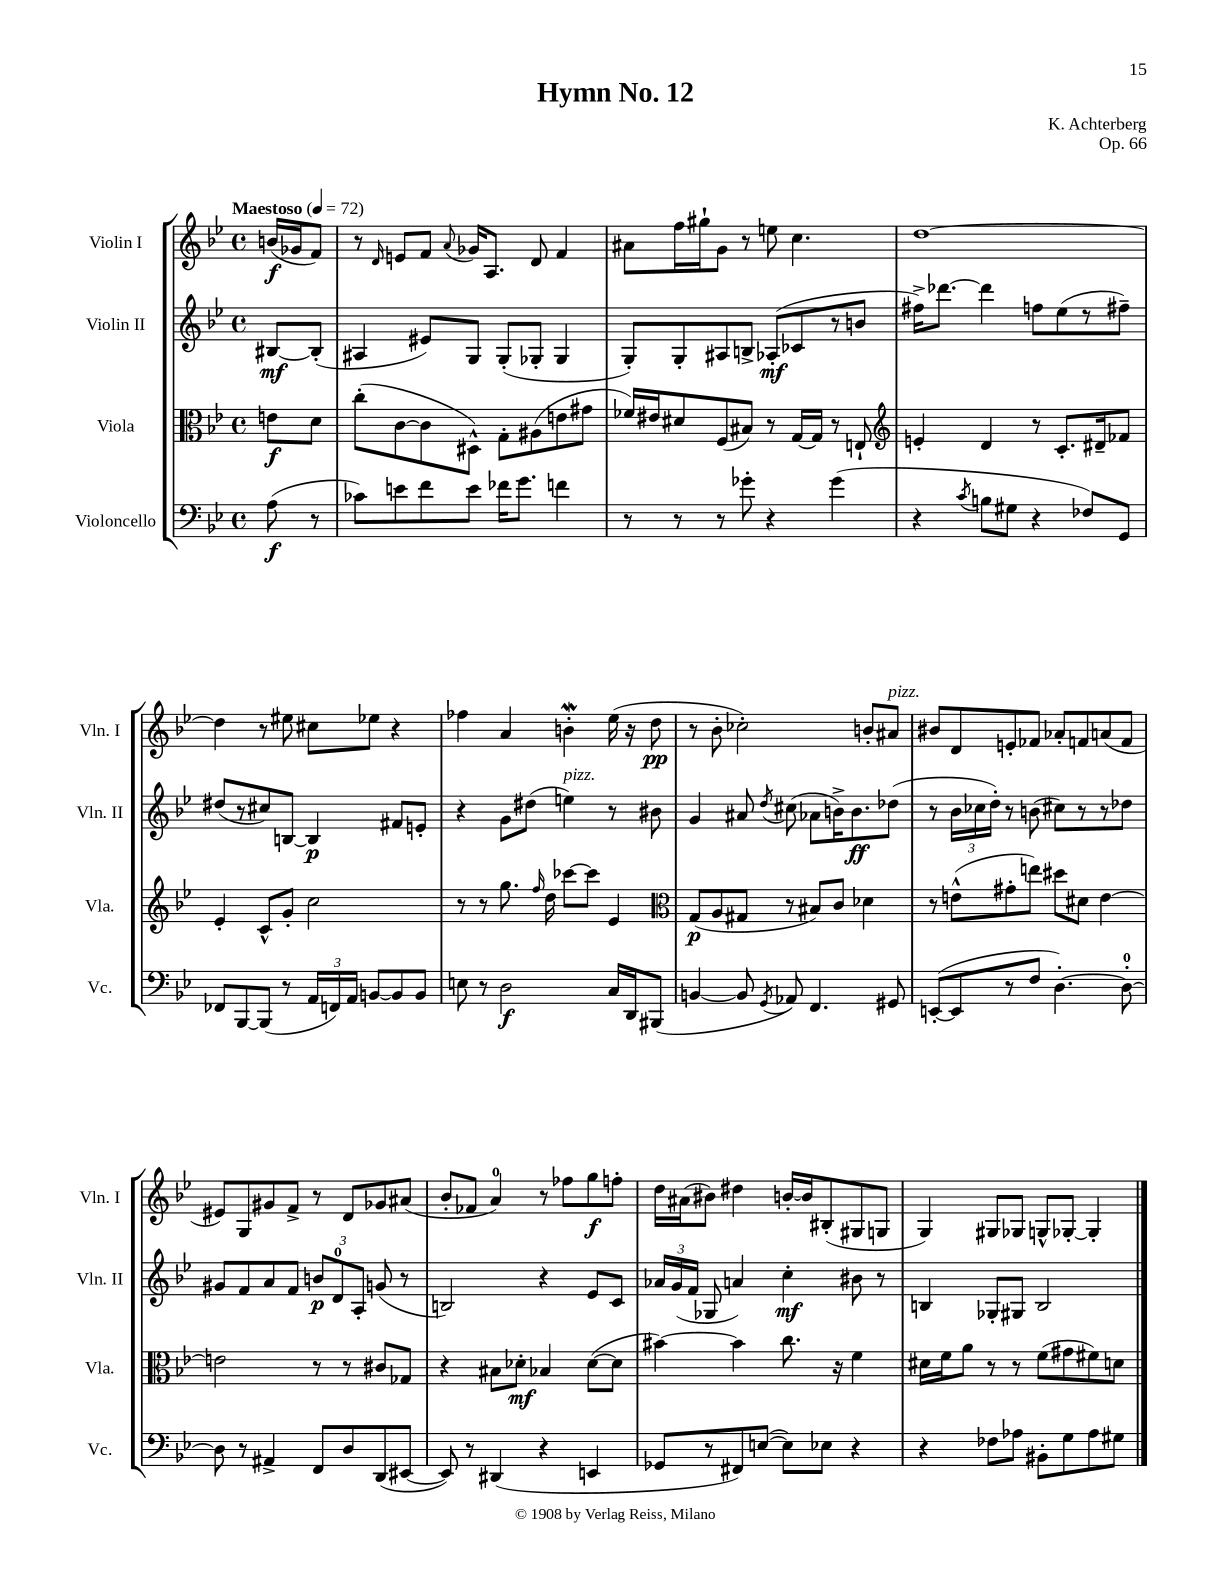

**kern	**kern	**kern	**kern
*staff4	*staff3	*staff2	*staff1
*clefF4	*clefC3	*clefG2	*clefG2
*k[b-e-]	*k[b-e-]	*k[b-e-]	*k[b-e-]
*M4/4	*M4/4	*M4/4	*M4/4
*met(c)	*met(c)	*met(c)	*met(c)
*MM72	*MM72	*MM72	*MM72
(8A\	8e\L	[8B#/L	(16b/LL
.	.	.	16g-/J
8r	8d\J	(8B#'/]J	8f/J)
=	=	=	=
8c-\L)	(8cc'\L	4A#/	8r
.	.	.	16qqd/
8e\	[8c\	.	8e/L
8f\	8c\]	8e#/L)	8f/J
.	.	.	8qqa/
8e\J	8D#^^\J)	8G/J	16g-/LK
.	.	.	8.A/J
16f-\LK	8G'\L	(8G'/L	.
8.g\J	.	.	.
.	(8A#\	8G-'/J	8d/
4f\	8e\	4G-/	4f/
.	8g#\J	.	.
=	=	=	=
8r	16f-/LL)	8G'/L)	8a#\L
.	16e#/J	.	.
8r	8d#/	8G'/	16ff\L
.	.	.	16gg#`\J
8r	(8F/	8A#/	8g\J
8g-'\	8B#/J)	8B^/J	8r
4r	8r	(8A-'/L	8ee\
.	[16G/LL	8c-/	4.cc\
.	16G/]JJ	.	.
(4g-\	8r	8r	.
.	8E`/	8b/J	.
=	=	=	=
*	*clefG2	*	*
4r	4e'/	16ff#^\LK)	[1dd
.	.	[8.ddd-\J	.
8qc/	.	.	.
8B\L	4d/	4ddd-\]	.
8G#\J	.	.	.
4r	8r	8ff\L	.
.	8.c'/L	(8ee-\	.
8F-/L)	.	8r	.
.	16d#~/k	.	.
8GG/J	8f-/J	8ff#~\J)	.
=	=	=	=
8FF-/L	4e-'/	(8dd#/L	4dd\]
[8BBB-/	.	8r	.
(8BBB-/]J	8c^^/L	8cc#/)	8r
8r	8g'/J	[8B/J	8ee#\
24AA/LL	2cc\	4B/]	8cc#\L
24FF/)	.	.	.
24AA/JJ	.	.	.
[8BB/L	.	.	8ee-\J
8BB/]	.	8f#/L	4r
8BB/J	.	8e'/J	.
=	=	=	=
8E\	8r	4r	4ff-\
8r	8r	.	.
2D\	8.gg\	8g\L	4a/
.	.	(8dd#\J	.
.	16qqff/	.	.
.	16dd\	.	.
.	[8ccc-\L	4ee\)	4b'\
.	8ccc-\]J	.	.
16C/LL	4e-/	8r	(16ee-\
16DD/J	.	.	16r
(8BBB#/J	.	8b#\	8dd\
=	=	=	=
*	*clefC3	*	*
[4BB/	(8G/L	4g/	8r
.	8A/	.	8b-'\
8BB/]	8G#/J	8a#/	2cc-'\)
8qGG/	.	8qdd/	.
8AA-/)	8r	(8cc#\	.
4.FF/	8B#/L)	8a-\L	.
.	8c/J	16b^\K)	.
.	.	8.b\	.
.	4d-\	.	8b'/L
8GG#/	.	(8dd-\J	8a#/J
=	=	=	=
([8EE'/L	8r	8r	8b#/L
8EE/]	(8e^^\L	24b-\LL	8d/
.	.	24cc-\	.
.	.	24dd'\JJ)	.
8r	8g#'\	8r	8e'/
8F/J	8ee\J)	(8b\	8f-/J
[4.D'\)	8dd#\L	8cc#\L)	8a-'/L
.	8d#\J	8r	8f/
.	[4e\	8r	(8a/
8D'\_	.	8dd-\J	8f/J
=	=	=	=
8D\]	2e\]	8g#/L	8e#/L)
8r	.	8f/	8G/
4AA#^/	.	8a/	8g#/
.	.	8f/J	8f^/J
8FF/L	8r	12b/L	8r
.	.	12d/	.
8D/	8r	.	8d/L
.	.	12A'/J	.
(8DD/	8c#/L	(8g/	8g-/
[8EE#/J	8G-/J	8r	(8a#/J
=	=	=	=
8EE#/])	4r	2B/)	8b-'/L
8r	.	.	8f-/J
(4DD#/	8B#\L	.	4a/)
.	8d-'\J	.	.
4r	4B-/	4r	8r
.	.	.	8ff-\L
4EE/	([8d-\L	8e-/L	8gg\
.	8d-\]J	8c/J	8ff'\J
=	=	=	=
8GG-/L	[4b#\)	24a-/LL	16dd\LL
.	.	(24g/	.
.	.	.	(16a#\J
.	.	24f/JJ	.
8r	.	8G-/	8b#\J)
8FF#/)	4b#\]	4a/)	4dd#\
([8E/J	.	.	.
8E\]L)	8.cc\	4cc'\	[16b'/LL
.	.	.	16b/]J
8E-\J	.	.	(8B#'/
.	16r	.	.
4r	4f\	8b#\	8G#/
.	.	8r	8G/J
=	=	=	=
4r	16d#\LL	4B/	4G/)
.	16f\J	.	.
.	8a\J	.	.
8F-\L	8r	8G-'/L	8G#/L
8A-\J	8r	8G#/J	8G-/J
8BB#'\L	(8f\L	2B/	8G^^/L
8G\	8g#\	.	[8G-'/J
8A-\	8f#\)	.	4G-'/]
8G#\J	8d\J	.	.
==	==	==	==
*-	*-	*-	*-
